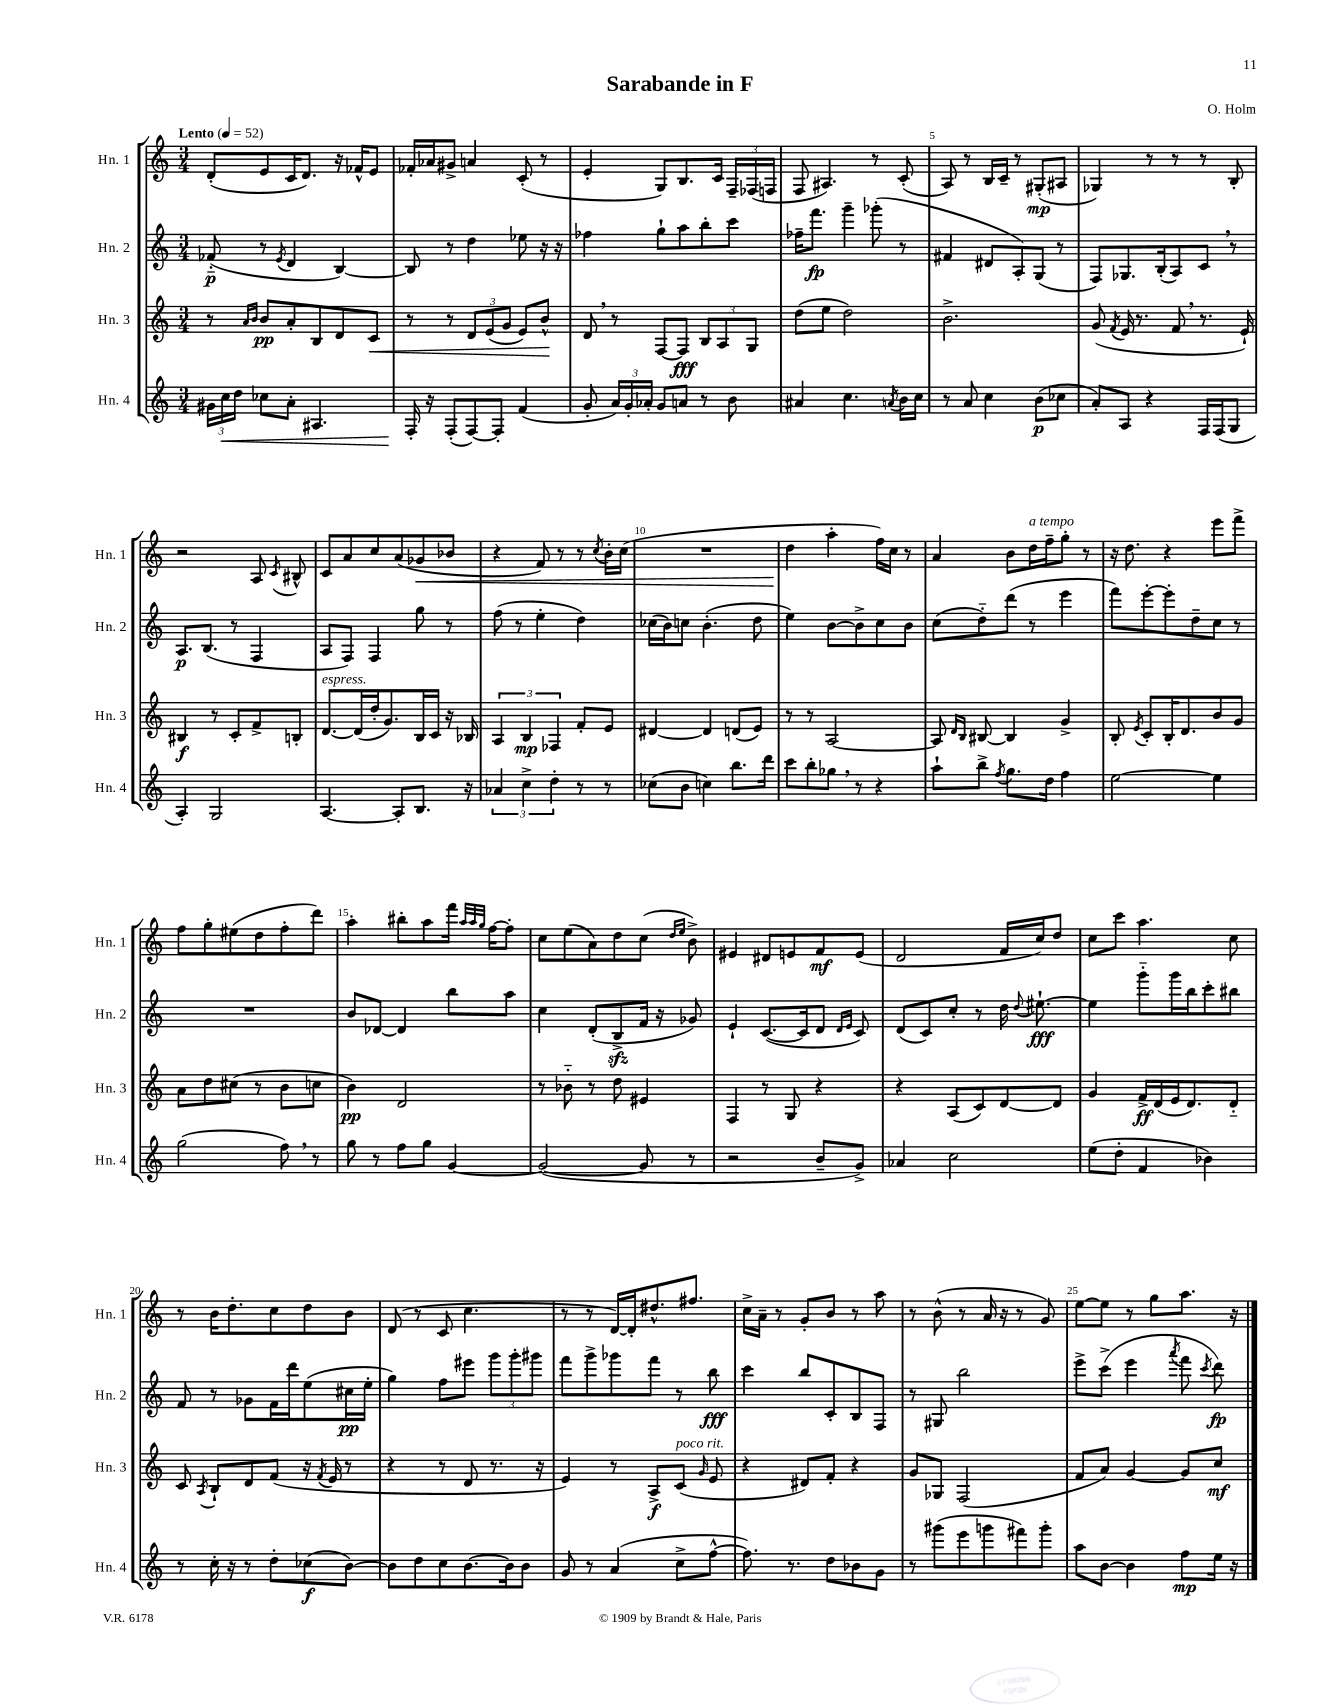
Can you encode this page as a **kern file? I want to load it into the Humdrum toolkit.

**kern	**dynam	**kern	**dynam	**kern	**dynam	**kern	**dynam
*part4	*part4	*part3	*part3	*part2	*part2	*part1	*part1
*staff4	*staff4	*staff3	*staff3	*staff2	*staff2	*staff1	*staff1
*I"Hn. 4	*	*I"Hn. 3	*	*I"Hn. 2	*	*I"Hn. 1	*
*I'Hn. 4	*	*I'Hn. 3	*	*I'Hn. 2	*	*I'Hn. 1	*
*clefG2	*	*clefG2	*	*clefG2	*	*clefG2	*
*k[]	*	*k[]	*	*k[]	*	*k[]	*
*M3/4	*	*M3/4	*	*M3/4	*	*M3/4	*
*MM52	*	*MM52	*	*MM52	*	*MM52	*
=1	=1	=1	=1	=1	=1	=1	=1
!	!	!	!	!	!	!LO:TX:a:B:t=Lento	!
24g#X\LL	.	8r	.	(8f-X/	p	(8d'/L	.
!	!LO:HP:b	!	!	!	!	!	!
24cc\	<	.	.	.	.	.	.
24dd\JJ	.	.	.	.	.	.	.
.	.	16qqa/LL	.	.	.	.	.
.	.	16qqb/JJ	.	.	.	.	.
8cc-X\L	.	8b/L	pp	8r	.	8e/	.
.	.	.	.	8qe/	.	.	.
8a'\J	.	8a'/	.	4d/	.	16c/K	.
.	.	.	.	.	.	8.d/J)	.
4.A#X/	.	8B/	.	.	.	.	.
.	.	8d/	.	[4B/)	.	16r	.
.	.	.	.	.	.	16f-X^^/KL	.
!	!	!	!LO:HP:b	!	!	!	!
.	.	8c/J	<	.	.	8e/J	.
=2	=2	=2	=2	=2	=2	=2	=2
16F'/	.	8r	.	8B/]	.	16f-X'/LL	.
16r	[	.	.	.	.	16a-X/J	.
(8F'/L	.	8r	.	8r	.	8g#X^/J	.
[8F/)	.	12d/L	.	4dd\	.	4an/	.
.	.	(12e/	.	.	.	.	.
8F'/J]	.	.	.	.	.	.	.
.	.	12g/J	.	.	.	.	.
(4f/	.	8e/L)	.	8ee-X\	.	(8c'/	.
.	.	8b^^/J	.	16r	.	8r	.
.	.	.	.	16r	.	.	.
.	.	.	[	.	.	.	.
=3	=3	=3	=3	=3	=3	=3	=3
8g'/	.	8d,/	.	4ff-X\	.	4e'/	.
24a/LL)	.	8r	.	.	.	.	.
24g'/	.	.	.	.	.	.	.
24a-X'/JJ	.	.	.	.	.	.	.
8g/L	.	[8F/L	.	8gg`\L	.	8G/L)	.
8an/J	.	8F/J]	fff	8aa\	.	8.B/	.
8r	.	12B/L	.	8bb'\	.	.	.
.	.	.	.	.	.	16c/Jk	.
.	.	12A/	.	.	.	.	.
8b\	.	.	.	8ccc\J	.	24F~/LL	.
.	.	12G/J	.	.	.	(24F-X/	.
.	.	.	.	.	.	24Fn/JJ	.
=4	=4	=4	=4	=4	=4	=4	=4
4a#X/	.	(8dd\L	.	16ff-X~\KL	.	8F/	.
.	.	.	.	8.fff\J	fp	.	.
.	.	8ee\J	.	.	.	4.A#X/)	.
4.cc\	.	2dd\)	.	4ggg~\	.	.	.
.	.	.	.	(8ggg-X'\	.	8r	.
8qan/	.	.	.	.	.	.	.
16b\LL	.	.	.	8r	.	(8c'/	.
16cc\JJ	.	.	.	.	.	.	.
=5	=5	=5	=5	=5	=5	=5	=5
8r	.	2.b^\	.	4f#X/	.	8A/)	.
8a/	.	.	.	.	.	8r	.
4cc\	.	.	.	8d#X/L	.	16B/LL	.
.	.	.	.	.	.	16c~/JJ	.
.	.	.	.	8A'/)	.	8r	.
(8b\L	p	.	.	(8G/J	.	(8G#X'/L	mp
8cc-X\J	.	.	.	8r	.	8A#X/J	.
=6	=6	=6	=6	=6	=6	=6	=6
8a'/L)	.	(8g/	.	8F/L)	.	4G-X/)	.
.	.	8qf/	.	.	.	.	.
8A/J	.	16e/	.	8.G-X/	.	.	.
.	.	8.r	.	.	.	.	.
4r	.	.	.	.	.	8r	.
.	.	.	.	(16B'/k	.	.	.
.	.	8f,/	.	8A/)	.	8r	.
16F/LL	.	8.r	.	8c,/J	.	8r	.
(16F/J	.	.	.	.	.	.	.
8G/J	.	.	.	8r	.	8B'/	.
.	.	16e`/)	.	.	.	.	.
!!LO:LB:g=z
=7	=7	=7	=7	=7	=7	=7	=7
4A'/)	.	4B#X/	f	8.A/L	p	2r	.
.	.	.	.	(8.B/J	.	.	.
2G/	.	8r	.	.	.	.	.
.	.	8c'/L	.	8r	.	.	.
.	.	8f^/	.	4F/	.	8A/	.
.	.	.	.	.	.	8qc/	.
.	.	8Bn'/J	.	.	.	8B#X^^/	.
=8	=8	=8	=8	=8	=8	=8	=8
!	!	!LO:TX:a:i:t=espress.	!	!	!	!	!
[4.A/	.	[8.d/L	.	8A/L	.	8c/L	.
.	.	.	.	8F/J)	.	8a/	.
.	.	(16d/L]	.	.	.	.	.
.	.	16dd'/J	.	4F/	.	8cc/	.
.	.	8.g/)	.	.	.	.	.
8A'/L]	.	.	.	.	.	(8a/	.
!	!	!	!	!	!	!	!LO:HP:b
8.B/J	.	16B/L	.	8gg\	.	8g-X/	<
.	.	16c/JJ	.	.	.	.	.
.	.	16r	.	8r	.	8b-X/J	.
16r	.	16B-X/	.	.	.	.	.
=9	=9	=9	=9	=9	=9	=9	=9
6a-X/	.	6A/	.	(8ff\	.	4r	.
.	.	.	.	8r	.	.	.
6cc^\	.	6B/	mp	.	.	.	.
.	.	.	.	4ee'\	.	8f/)	.
6dd'\	.	6F-X/	.	.	.	.	.
.	.	.	.	.	.	8r	.
8r	.	8f'/L	.	4dd\)	.	8r	.
.	.	.	.	.	.	8qcc/	.
8r	.	8e/J	.	.	.	16b'\LL	.
.	.	.	.	.	.	(16cc\JJ	.
=10	=10	=10	=10	=10	=10	=10	=10
(8cc-X\L	.	[4d#X/	.	(16cc-X\LL	.	2.r	.
.	.	.	.	16b\J)	.	.	.
8b\J	.	.	.	8ccn\J	.	.	.
4ccn\)	.	4d#/]	.	(4.b'\	.	.	.
8.bb\L	.	(8dn/L	.	.	.	.	.
.	.	8e/J)	.	8dd\	.	.	.
16ddd\Jk	.	.	.	.	.	.	.
=11	=11	=11	=11	=11	=11	=11	=11
8ccc\L	.	8r	.	4ee\)	.	4dd\	.
8bb'\	.	8r	.	.	.	.	.
8gg-X,\J	.	[2A/	.	[8b\L	.	4aa'\	[
8r	.	.	.	8b^\]	.	.	.
4r	.	.	.	8cc\	.	16ff\LL)	.
.	.	.	.	.	.	16cc\JJ	.
.	.	.	.	8b\J	.	8r	.
=12	=12	=12	=12	=12	=12	=12	=12
8aa`\L	.	8A/]	.	(8cc\L	.	4a/	.
.	.	16qqd/LL	.	.	.	.	.
.	.	16qqB/JJ	.	.	.	.	.
8bb^\J	.	[8B#X/	.	8dd\)	.	.	.
8qff/	.	.	.	.	.	.	.
8.gg\L	.	4B#/]	.	(8ddd\J	.	8b\L	.
!	!	!	!	!	!	!LO:TX:a:i:t=a tempo	!
.	.	.	.	8r	.	16dd\L	.
16dd\Jk	.	.	.	.	.	16ff~\J	.
4ff\	.	4g^/	.	4eee\	.	8gg'\J	.
.	.	.	.	.	.	8r	.
=13	=13	=13	=13	=13	=13	=13	=13
[2ee\	.	8B'/	.	8fff\L)	.	16r	.
.	.	.	.	.	.	8.dd\	.
.	.	8qe/	.	.	.	.	.
.	.	8c'/L	.	[8eee'\	.	.	.
.	.	16B'/K	.	8eee'\]	.	4r	.
.	.	8.d/	.	.	.	.	.
.	.	.	.	8dd~\	.	.	.
4ee\]	.	8b/	.	8cc\J	.	8eee\L	.
.	.	8g/J	.	8r	.	8fff^\J	.
!!LO:LB:g=z
=14	=14	=14	=14	=14	=14	=14	=14
(2gg\	.	8a\L	.	2.r	.	8ff\L	.
.	.	8dd\	.	.	.	8gg'\	.
.	.	(8cc#X\J	.	.	.	(8ee#X\	.
.	.	8r	.	.	.	8dd\	.
8ff,\)	.	8b\L	.	.	.	8ff'\	.
8r	.	8ccn\J	.	.	.	8ddd\J)	.
=15	=15	=15	=15	=15	=15	=15	=15
8gg\	.	4b\)	pp	8b/L	.	4aa'\	.
8r	.	.	.	[8d-X/J	.	.	.
8ff\L	.	2d/	.	4d-/]	.	8bb#X'\L	.
8gg\J	.	.	.	.	.	8aa\	.
[4g/	.	.	.	8bb\L	.	16fff\Jk	.
.	.	.	.	.	.	32qqaa/LLL	.
.	.	.	.	.	.	32qqaa/	.
.	.	.	.	.	.	32qqgg/JJJ	.
.	.	.	.	.	.	[16ff\KL	.
.	.	.	.	8aa\J	.	8ff'\J]	.
=16	=16	=16	=16	=16	=16	=16	=16
(2g/_	.	8r	.	4cc\	.	8cc\L	.
.	.	8b-X\	.	.	.	(8ee\	.
.	.	8r	.	(8d'/L	.	8a\)	.
.	.	8dd\	.	8Bzz^/	.	8dd\	.
8g/]	.	4e#X/	.	16f/Jk	.	(8cc\J	.
.	.	.	.	16r	.	.	.
.	.	.	.	.	.	16qqdd/LL	.
.	.	.	.	.	.	16qqee/JJ	.
8r	.	.	.	8g-X/)	.	8b^\)	.
=17	=17	=17	=17	=17	=17	=17	=17
2r	.	4F/	.	4e`/	.	4e#X/	.
.	.	8r	.	([8.c/L	.	8d#X/L	.
.	.	8G/	.	.	.	8en/	.
.	.	.	.	16c/k]	.	.	.
8b~/L	.	4r	.	8d/J	.	8f/	mf
.	.	.	.	16qqd/LL	.	.	.
.	.	.	.	16qqe/JJ	.	.	.
8g^/J)	.	.	.	8c/)	.	(8e/J	.
=18	=18	=18	=18	=18	=18	=18	=18
4a-X/	.	4r	.	(8d/L	.	2d/	.
.	.	.	.	8c/)	.	.	.
2cc\	.	(8A/L	.	8cc'/J	.	.	.
.	.	8c/)	.	8r	.	.	.
.	.	[8d/	.	16dd\	.	16f/LL	.
.	.	.	.	8qqdd/	.	.	.
.	.	.	.	[8.ee#X`\	fff	16cc/J)	.
.	.	8d/J]	.	.	.	8dd/J	.
=19	=19	=19	=19	=19	=19	=19	=19
(8ee\L	.	4g/	.	4ee#\]	.	8cc\L	.
8dd'\J	.	.	.	.	.	8ccc\J	.
4f/	.	16f^/LL	ff	8ggg\L	.	4.aa\	.
.	.	(16d/	.	.	.	.	.
.	.	16e/J	.	16ggg\L	.	.	.
.	.	8.d/)	.	16bb\J	.	.	.
4b-X\)	.	.	.	8ccc'\	.	.	.
.	.	8d/J	.	8bb#X\J	.	8cc\	.
!!LO:LB:g=z
=20	=20	=20	=20	=20	=20	=20	=20
8r	.	8c/	.	8f/	.	8r	.
.	.	8qA/	.	.	.	.	.
16cc'\	.	8B`/L	.	8r	.	16b\KL	.
16r	.	.	.	.	.	8.dd'\	.
8r	.	8d/	.	8g-X\L	.	.	.
8dd'\L	.	(8f/J	.	16f\L	.	8cc\	.
.	.	.	.	16ddd\J	.	.	.
(8cc-X\	f	16r	.	(8ee\	.	8dd\	.
.	.	8qf/	.	.	.	.	.
.	.	16e/	.	.	.	.	.
[8b\J)	.	8r	.	16cc#X\L	pp	8b\J	.
.	.	.	.	16ee'\JJ	.	.	.
=21	=21	=21	=21	=21	=21	=21	=21
8b\L]	.	4r	.	4gg\)	.	(8d/	.
8dd\	.	.	.	.	.	8r	.
8cc\	.	8r	.	8ff\L	.	8c/	.
[8.b\	.	8d/	.	8eee#X\J	.	4.cc\	.
.	.	8.r	.	12ggg\L	.	.	.
16b\k]	.	.	.	.	.	.	.
.	.	.	.	12ggg'\	.	.	.
8b\J	.	.	.	.	.	.	.
.	.	.	.	12ggg#X\J	.	.	.
.	.	16r	.	.	.	.	.
=22	=22	=22	=22	=22	=22	=22	=22
8g/	.	4e/)	.	8fff\L	.	8r	.
8r	.	.	.	8ggg^\	.	8r	.
(4a/	.	8r	.	8ggg-X\	.	[16d/LL)	.
.	.	.	.	.	.	16d'/J]	.
.	.	8A^/L	f	8fff\J	.	8.dd#X^^/	.
!	!	!LO:TX:a:i:t=poco rit.	!	!	!	!	!
8cc^\L	.	(8c/J	.	8r	.	.	.
.	.	.	.	.	.	8.ff#X/J	.
.	.	16qqg/	.	.	.	.	.
[8ff^^\J	.	8e/	.	8bb\	fff	.	.
=23	=23	=23	=23	=23	=23	=23	=23
8.ff\])	.	4r	.	4ccc\	.	16cc^\LL	.
.	.	.	.	.	.	16a~\JJ	.
.	.	.	.	.	.	8r	.
8.r	.	.	.	.	.	.	.
.	.	8d#X/L)	.	8bb/L	.	8g'/L	.
8dd\L	.	8f'/J	.	8c'/	.	8b/J	.
8b-X\	.	4r	.	8B/	.	8r	.
8g\J	.	.	.	8F/J	.	8aa\	.
=24	=24	=24	=24	=24	=24	=24	=24
8r	.	8g/L	.	8r	.	8r	.
(8ggg#X\L	.	8G-X/J	.	8G#X/	.	(8b^^\	.
8eee\	.	(2F/	.	2bb\	.	8r	.
8gggn\	.	.	.	.	.	16a/	.
.	.	.	.	.	.	16r	.
8fff#X\)	.	.	.	.	.	8r	.
8ggg'\J	.	.	.	.	.	8g/)	.
=25	=25	=25	=25	=25	=25	=25	=25
8aa\L	.	8f/L	.	8eee^\L	.	[8ee\L	.
[8b\J	.	8a/J)	.	(8ccc^\J	.	8ee\J]	.
4b\]	.	[4g/	.	4eee\	.	8r	.
.	.	.	.	.	.	8gg\L	.
.	.	.	.	8qaaa/	.	.	.
8ff\L	mp	8g/L]	.	8fff\	.	8.aa\J	.
.	.	.	.	8qccc/	.	.	.
16ee\Jk	.	8cc/J	mf	8ddd\)	fp	.	.
16r	.	.	.	.	.	16r	.
==	==	==	==	==	==	==	==
*-	*-	*-	*-	*-	*-	*-	*-
